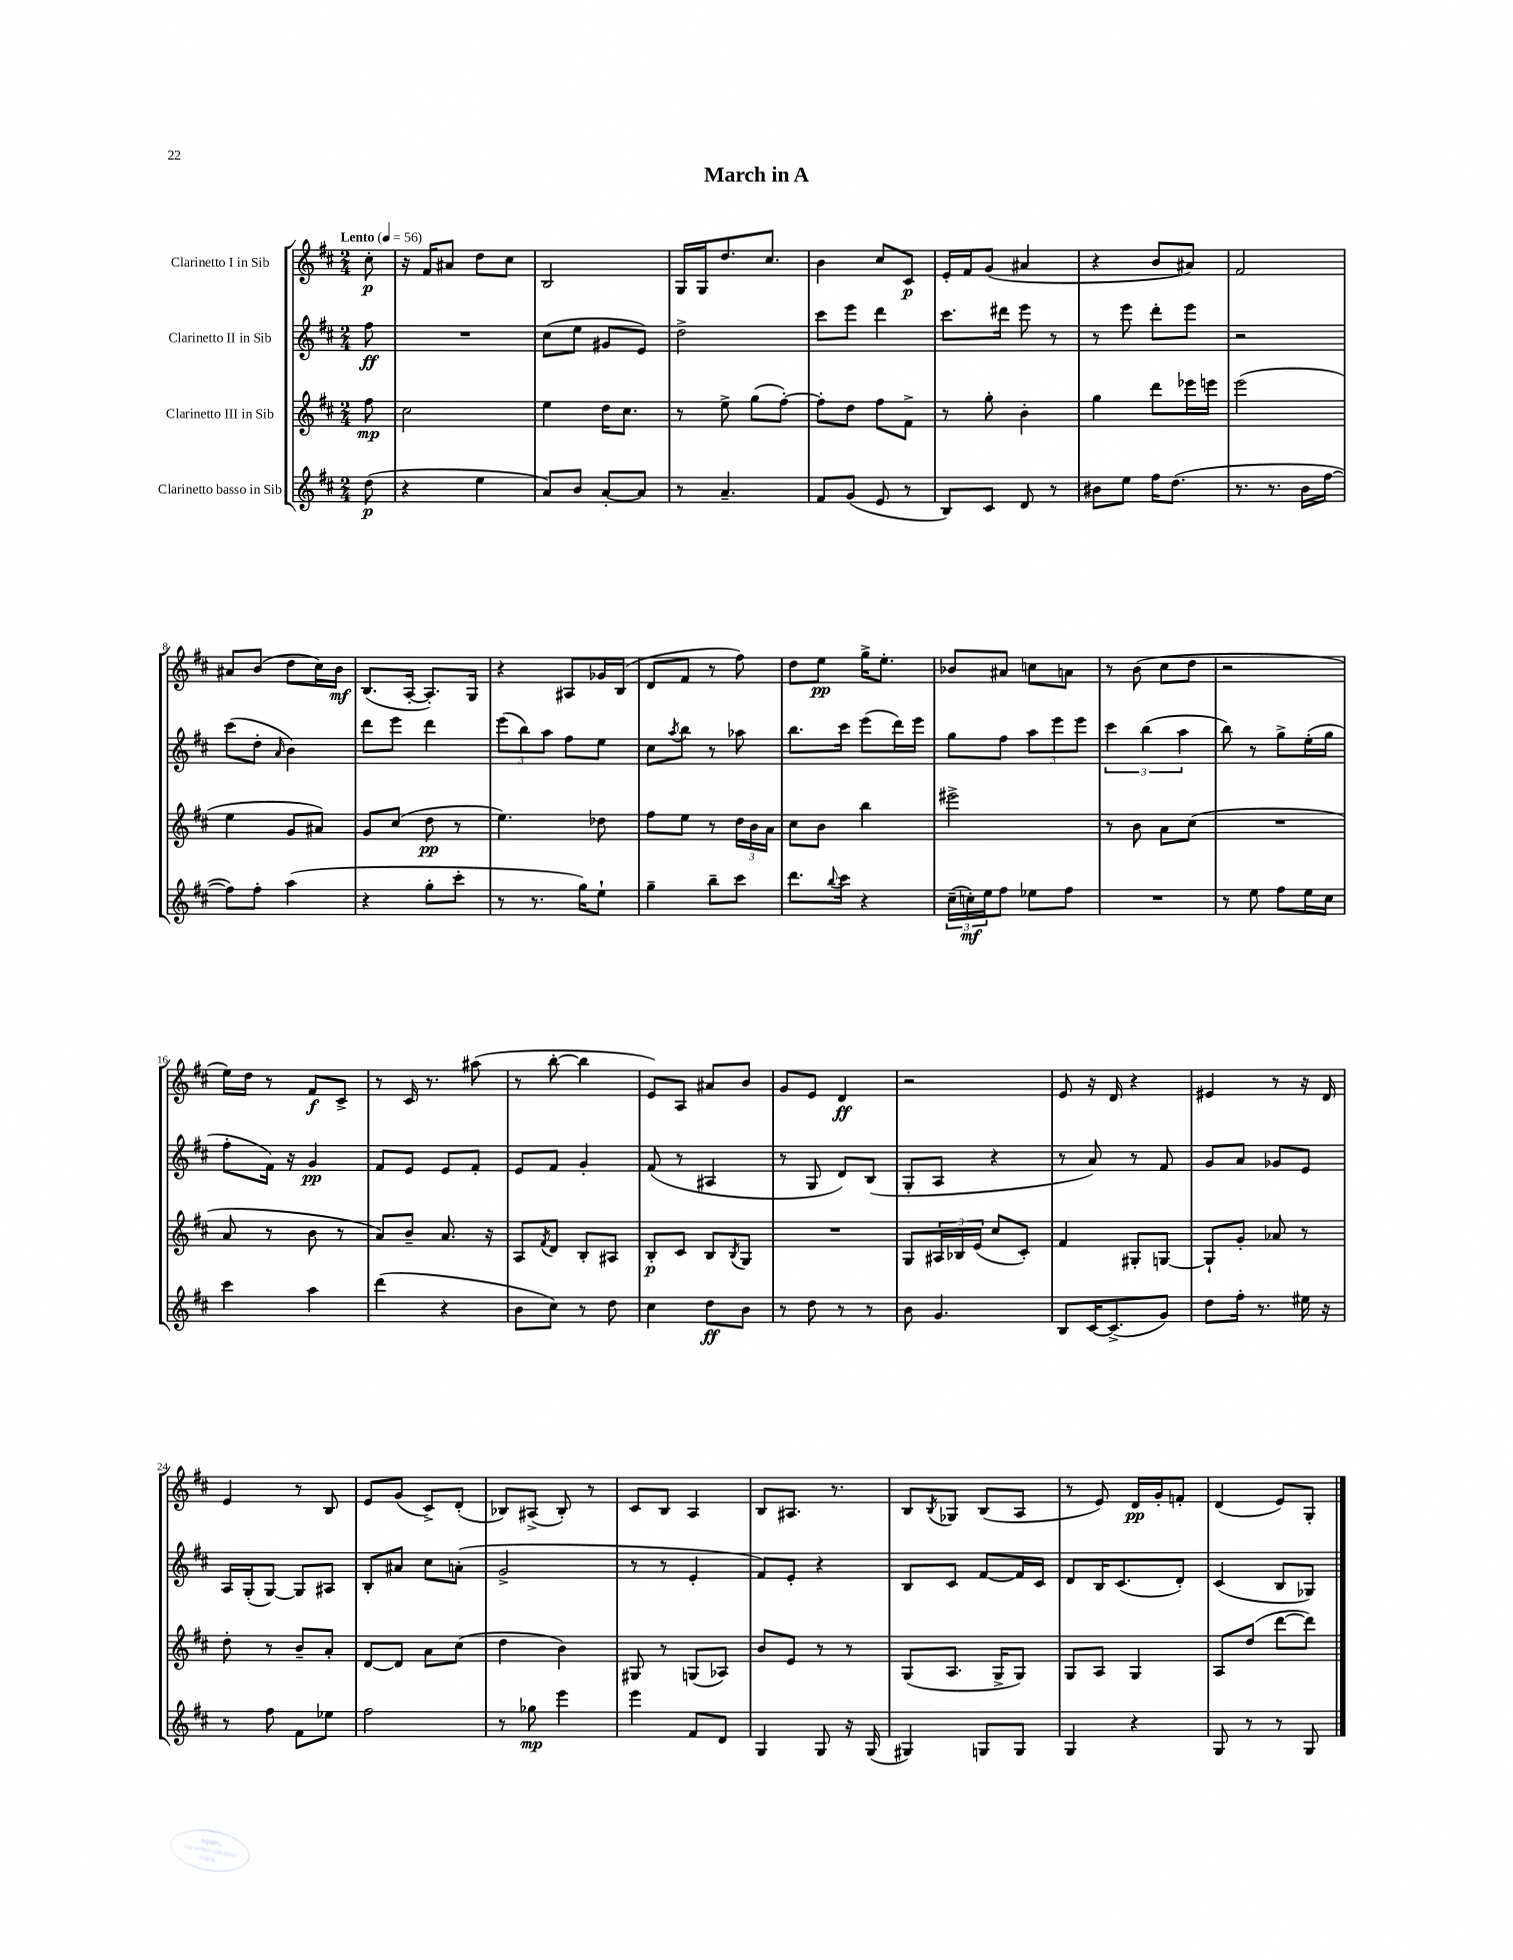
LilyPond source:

\header { title = "March in A" }
<<
\new StaffGroup <<
\new Staff = "s0" \with { instrumentName = "Clarinetto I in Sib" } {
    \clef treble \key d \major \numericTimeSignature \time 2/4 \partial 8 \tempo "Lento" 4 = 56
    cis''8-.\p |
    r16 fis'16 ais'8 d''8 cis''8 |
    b2 |
    g16 g16 d''8. cis''8. |
    b'4 cis''8 cis'8\p |
    e'16-. fis'16 g'8( ais'4 |
    r4 b'8 ais'8) |
    fis'2 |
    ais'8 b'8( d''8 cis''16) b'16\mf |
    b8.( a16~-. a8.-.) g16 |
    r4 ais8 ges'16 b16( |
    d'8 fis'8 r8 fis''8) |
    d''8 e''8\pp g''16-> e''8.-. |
    bes'8 ais'8 c''8 a'8 |
    r8 b'8( cis''8 d''8 |
    r2 |
    e''16) d''16 r8 fis'8\f cis'8-> |
    r8 cis'16 r8. ais''8( |
    r8 b''8~-. b''4 |
    e'8) a8 ais'8 b'8 |
    g'8 e'8 d'4\ff |
    r2 |
    e'8 r16 d'16 r4 |
    eis'4 r8 r16 d'16 |
    e'4 r8 b8 |
    e'8 g'8( cis'8->) d'8-.( |
    bes8) ais8->( bes8-.) r8 |
    cis'8 b8 a4 |
    b8 ais8. r8. |
    b8 \acciaccatura { b8 } ges8 b8( a8 |
    r8 e'8) d'16\pp g'16-. f'8-. |
    d'4( e'8) g8-. \bar "|." |
}
\new Staff = "s1" \with { instrumentName = "Clarinetto II in Sib" } {
    \clef treble \key d \major \numericTimeSignature \time 2/4 \partial 8
    fis''8\ff |
    R2 |
    cis''8( e''8 gis'8 e'8) |
    d''2-> |
    cis'''8 e'''8 d'''4 |
    cis'''8. dis'''16 e'''8 r8 |
    r8 e'''8 d'''8-. e'''8 |
    r2 |
    cis'''8( d''8-. \grace { a'16 } b'4) |
    d'''8 e'''8 d'''4 |
    \tuplet 3/2 { e'''8( b''8) a''8 } fis''8 e''8 |
    cis''8 \acciaccatura { a''8 } b''8 r8 aes''8 |
    b''8. cis'''16 e'''8( d'''16) e'''16 |
    g''8 fis''8 \tuplet 3/2 { a''8 e'''8 e'''8 } |
    \tuplet 3/2 { cis'''4 b''4( a''4 } |
    b''8) r8 g''8-> e''16-.( g''16 |
    fis''8-. fis'16) r16 g'4\pp |
    fis'8 e'8 e'8 fis'8-. |
    e'8 fis'8 g'4-. |
    fis'8( r8 ais4 |
    r8 g8 d'8) b8( |
    g8-. a8 r4 |
    r8 a'8) r8 fis'8 |
    g'8 a'8 ges'8 e'8 |
    a16 g16-.( g8~) g8 ais8 |
    b8-. ais'8 cis''8 a'8-.( |
    g'2-> |
    r8 r8 e'4-. |
    fis'8) e'8-. r4 |
    b8 cis'8 fis'8~ fis'16 cis'16 |
    d'8 b16 cis'8.( d'8-.) |
    cis'4( b8 ges8) \bar "|." |
}
\new Staff = "s2" \with { instrumentName = "Clarinetto III in Sib" } {
    \clef treble \key d \major \numericTimeSignature \time 2/4 \partial 8
    fis''8\mp |
    cis''2 |
    e''4 d''16 cis''8. |
    r8 e''8-> g''8( fis''8~-.) |
    fis''8-. d''8 fis''8 fis'8-> |
    r8 g''8-. b'4-. |
    g''4 d'''8 ees'''16 e'''16 |
    e'''2( |
    e''4 g'8 ais'8) |
    g'8 cis''8( d''8\pp r8 |
    e''4.) des''8 |
    fis''8 e''8 r8 \tuplet 3/2 { d''16 b'16 a'16 } |
    cis''8 b'8 b''4 |
    eis'''2-> |
    r8 b'8 a'8 cis''8( |
    R2 |
    a'8 r8 b'8 r8 |
    a'8) b'8-- a'8. r16 |
    a8 \acciaccatura { fis'8 } d'8 b8-. ais8 |
    b8-.\p cis'8 b8 \acciaccatura { b8 } g8 |
    R2 |
    g8 \tuplet 3/2 { ais16 bes16 e'16( } cis''8 cis'8-.) |
    fis'4 gis8-. g8~ |
    g8-! g'8-. aes'8 r8 |
    d''8-. r8 b'8-- a'8-. |
    d'8~ d'8 a'8 cis''8( |
    d''4 b'4) |
    gis8 r8 g8( aes8) |
    b'8 e'8 r8 r8 |
    g8( a8. g16-> g8) |
    g8 a8 g4 |
    a8 d''8( d'''8~ d'''8) \bar "|." |
}
\new Staff = "s3" \with { instrumentName = "Clarinetto basso in Sib" } {
    \clef treble \key d \major \numericTimeSignature \time 2/4 \partial 8
    d''8\p( |
    r4 e''4 |
    a'8) b'8 a'8~-. a'8 |
    r8 a'4.-- |
    fis'8 g'8( e'8 r8 |
    b8) cis'8 d'8 r8 |
    bis'8 e''8 fis''16 d''8.( |
    r8. r8. b'16 fis''16~ |
    fis''8) fis''8-. a''4( |
    r4 g''8-. cis'''8-. |
    r8 r8. g''16) e''8-! |
    g''4-- b''8-- cis'''8 |
    d'''8. \appoggiatura { b''8 } cis'''16 r4 |
    \tuplet 3/2 { cis''16--( c''16-.\mf) e''16 } fis''8 ees''8 fis''8 |
    R2 |
    r8 e''8 fis''8 e''16 cis''16 |
    cis'''4 a''4 |
    d'''4( r4 |
    b'8 cis''8) r8 d''8 |
    cis''4 d''8\ff b'8 |
    r8 d''8 r8 r8 |
    b'8 g'4. |
    b8 cis'16~ cis'8.->( g'8) |
    d''8 fis''16-. r8. eis''16 r16 |
    r8 fis''8 fis'8 ees''8 |
    fis''2 |
    r8 ges''8\mp e'''4 |
    e'''4 fis'8 d'8 |
    g4 g8 r16 g16( |
    gis4) g8 g8 |
    g4 r4 |
    g8 r8 r8 g8 \bar "|." |
}
>>
>>
